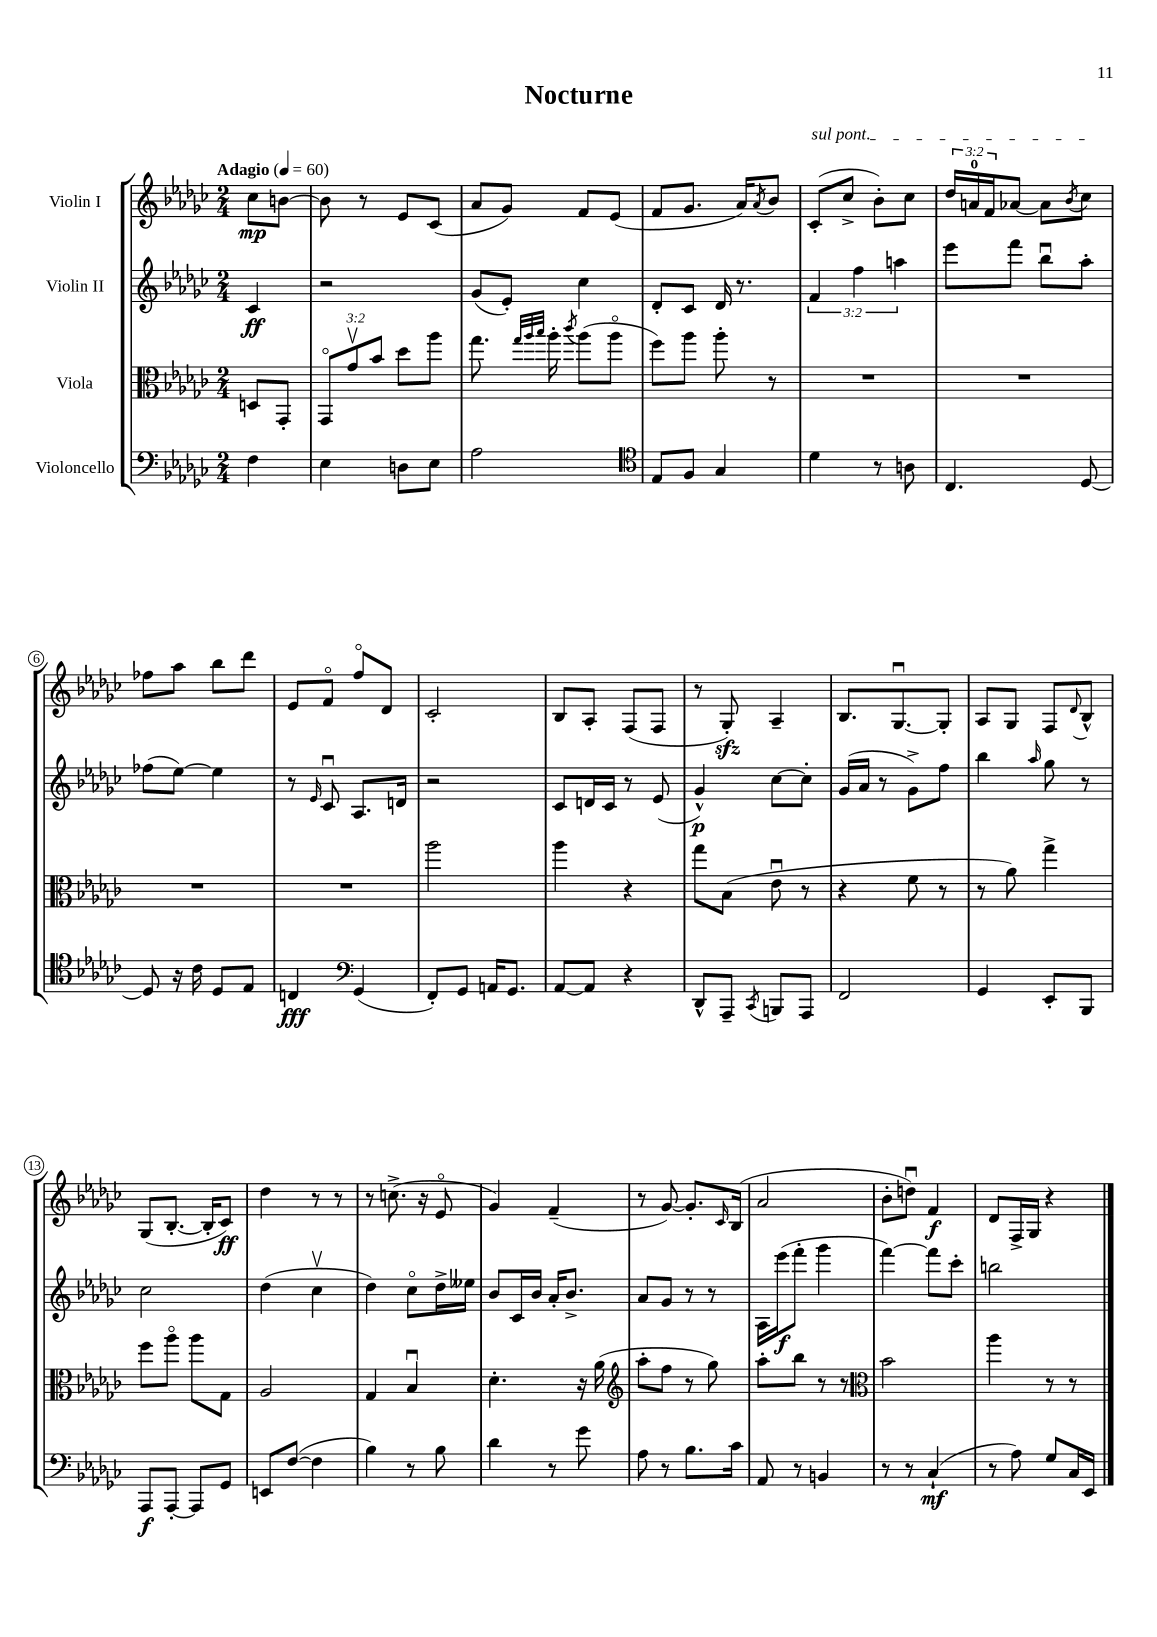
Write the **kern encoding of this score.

**kern	**kern	**kern	**kern
*staff4	*staff3	*staff2	*staff1
*clefF4	*clefC3	*clefG2	*clefG2
*k[b-e-a-d-g-c-]	*k[b-e-a-d-g-c-]	*k[b-e-a-d-g-c-]	*k[b-e-a-d-g-c-]
*M2/4	*M2/4	*M2/4	*M2/4
*MM60	*MM60	*MM60	*MM60
4F\	8D/L	4c-/	8cc-\L
.	8GG-'/J	.	[8b\J
=	=	=	=
4E-\	12GG-o/L	2r	8b\]
.	12g-v/	.	.
.	.	.	8r
.	12b-/J	.	.
8D\L	8dd-\L	.	8e-/L
8E-\J	8aa-\J	.	(8c-/J
=	=	=	=
2A-\	8.gg-\	(8g-/L	8a-/L
.	.	8e-'/J)	8g-/J)
.	32qqgg-/LLL	.	.
.	32qqaa-/	.	.
.	32qqbb-/JJJ	.	.
.	16aa-'\	.	.
.	8qccc-/	.	.
.	(8aa-\L	4cc-\	8f/L
.	8aa-o\J	.	(8e-/J
=	=	=	=
*clefC4	*	*	*
8E-/L	8ff\L)	8d-'/L	8f/L
8F/J	8aa-\J	8c-/J	8.g-/J
4G-/	8aa-'\	16d-/	.
.	.	8.r	16a-/LK)
.	.	.	8qa-/
.	8r	.	8b-/J
=	=	=	=
4d-\	2r	6f/	(8c-'/L
.	.	.	8cc-^/J
.	.	6ff\	.
8r	.	.	8b-'\L)
.	.	6aa\	.
8A\	.	.	8cc-\J
=	=	=	=
4.C-/	2r	8eee-\L	24dd-/LL
.	.	.	24a/
.	.	.	24f/J
.	.	8fff\J	[8a-/J
.	.	8bb-u\L	8a-\]L
.	.	.	8qb-/
[8D-/	.	8aa-'\J	8cc-\J
=	=	=	=
8D-/]	2r	(8ff-\L	8ff-\L
16r	.	[8ee-\J)	8aa-\J
16c-\	.	.	.
8D-/L	.	4ee-\]	8bb-\L
8E-/J	.	.	8ddd-\J
=	=	=	=
4C/	2r	8r	8e-/L
.	.	16qqe-/	.
.	.	8c-u/	8fo/J
*clefF4	*	*	*
(4GG-/	.	8.A-/L	8ffo/L
.	.	.	8d-/J
.	.	16d/Jk	.
=	=	=	=
8FF'/L)	2aa-\	2r	2c-'/
8GG-/J	.	.	.
16AA/LK	.	.	.
8.GG-/J	.	.	.
=	=	=	=
[8AA-/L	4aa-\	8c-/L	8B-/L
8AA-/]J	.	16d/L	8A-'/J
.	.	16c-/JJ	.
4r	4r	8r	(8F/L
.	.	(8e-/	8F/J
=	=	=	=
8DD-^^/L	8gg-\L	4g-^^/)	8r
8AAA-~/J	(8B-\J	.	8G-'/)
8qCC-/	.	.	.
8BBB/L	8e-u\	[8cc-\L	4A-~/
8AAA-/J	8r	8cc-'\]J	.
=	=	=	=
2FF/	4r	(16g-/LL	8.B-/L
.	.	16a-/JJ	.
.	.	8r	.
.	.	.	[8.G-u/
.	8f\	8g-^\L)	.
.	8r	8ff\J	8G-'/]J
=	=	=	=
4GG-/	8r	4bb-\	8A-/L
.	8a-\)	.	8G-/J
.	.	16qqaa-/	.
8EE-'/L	4gg-^\	8gg-\	8F/L
.	.	.	8qqd-/
8BBB-/J	.	8r	8B-^^/J
=	=	=	=
8AAA-/L	8ff\L	2cc-\	(8G-/L
[8AAA-'/J	8aa-o\J	.	[8.B-'/J
8AAA-/]L	8aa-\L	.	.
.	.	.	16B-'/]LK
8GG-/J	8G-\J	.	8c-/J)
=	=	=	=
8EE/L	2A-/	(4dd-\	4dd-\
([8F/J	.	.	.
4F\]	.	4cc-v\	8r
.	.	.	8r
=	=	=	=
4B-\)	4G-/	4dd-\)	8r
.	.	.	(8.cc^\
8r	4B-u/	8cc-o\L	.
.	.	.	16r
8B-\	.	16dd-^\L	8e-o/
.	.	16ee--\JJ	.
=	=	=	=
4d-\	4.d-'\	8b-/L	4g-/)
.	.	16c-/L	.
.	.	16b-/JJ	.
8r	.	16a-'/LK	(4f~/
.	.	8.b-^/J	.
8g-\	16r	.	.
.	(16a-\	.	.
=	=	=	=
*	*clefG2	*	*
8A-\	8aa-'\L	8a-/L	8r
8r	8ff\J	8g-/J	[8g-/)
8.B-\L	8r	8r	8.g-'/]L
.	8gg-\)	8r	.
.	.	.	16qqc-/
16c-\Jk	.	.	(16B-/Jk
=	=	=	=
8AA-/	8aa-'\L	16A-\LL	2a-/
.	.	(16eee-\J	.
8r	8bb-\J	8fff'\J	.
4BB/	8r	4ggg-\	.
.	8r	.	.
=	=	=	=
*	*clefC3	*	*
8r	2b-\	[4fff\)	8b-'\L
8r	.	.	8ddu\J)
(4C-`/	.	8fff\]L	4f/
.	.	8ccc-'\J	.
=	=	=	=
8r	4aa-\	2bb\	8d-/L
8A-\)	.	.	16F^/L
.	.	.	16G-/JJ
8G-/L	8r	.	4r
16C-/L	8r	.	.
16EE-/JJ	.	.	.
==	==	==	==
*-	*-	*-	*-
